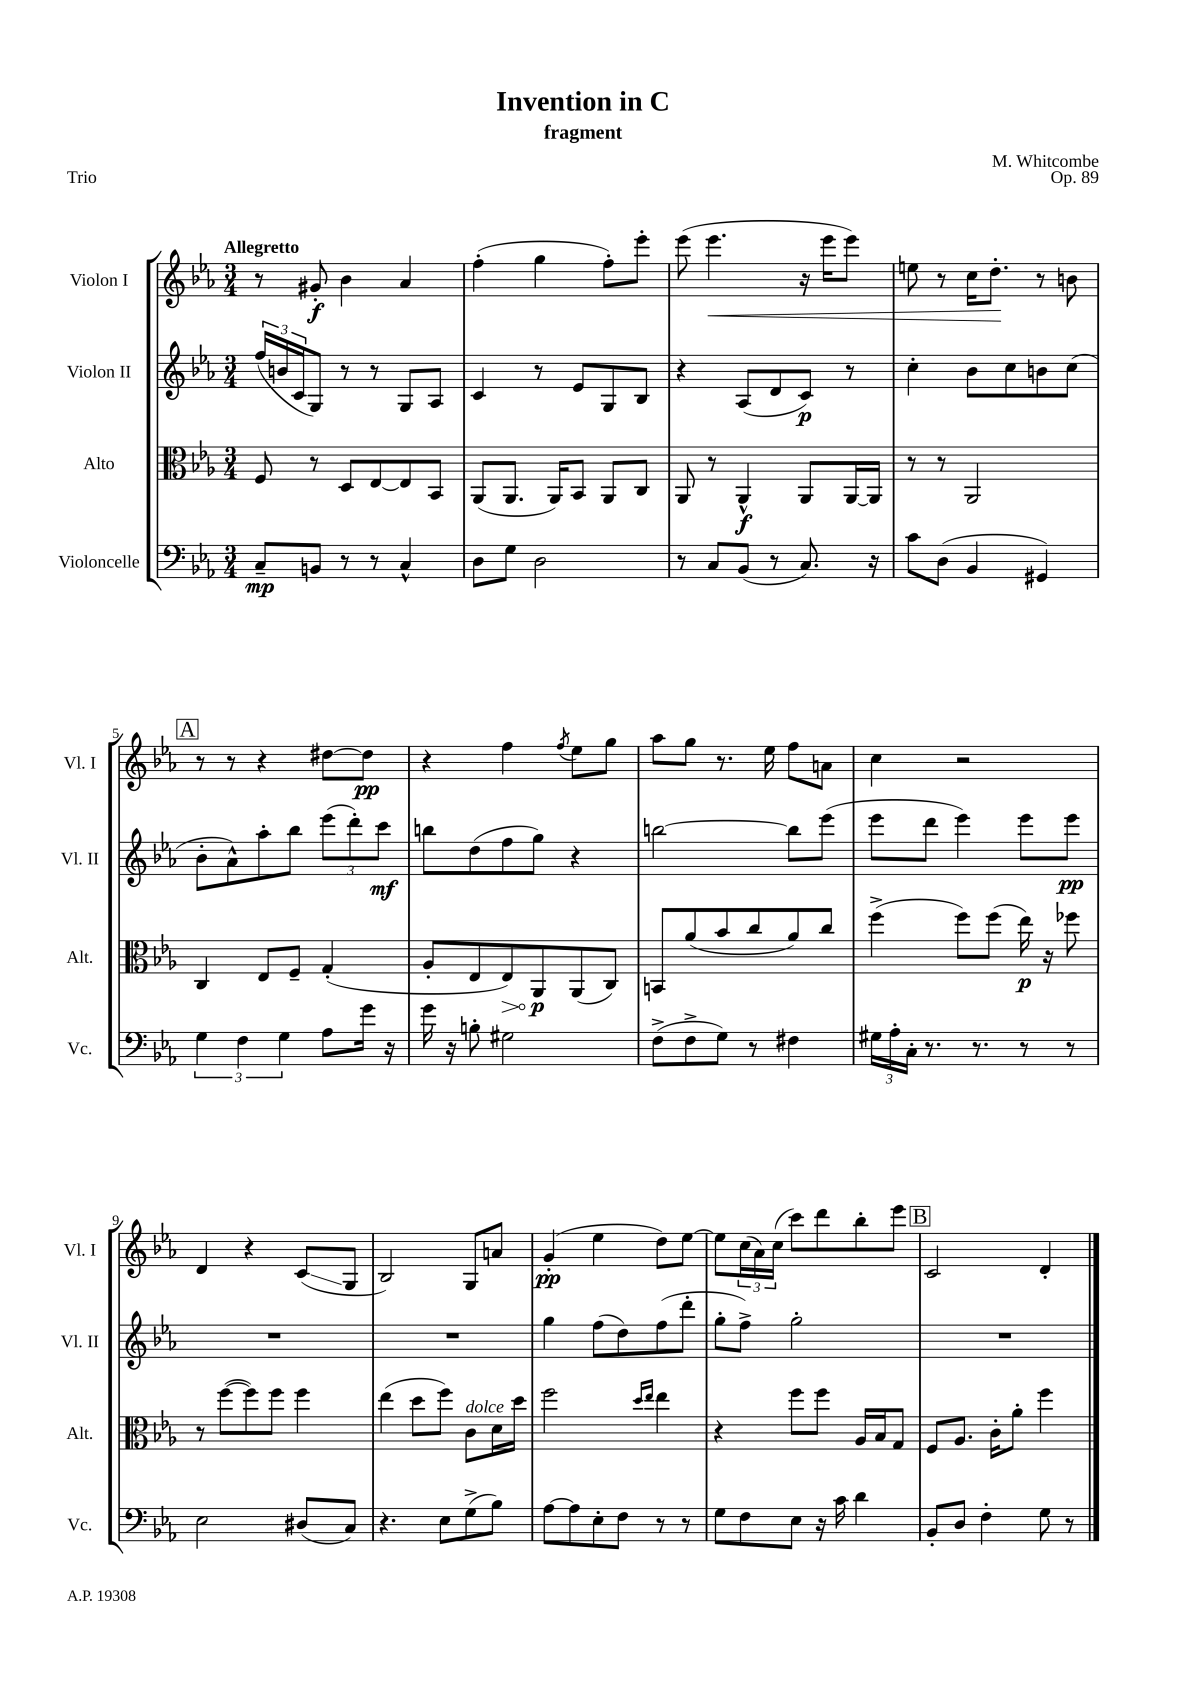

**kern	**kern	**kern	**kern
*staff4	*staff3	*staff2	*staff1
*clefF4	*clefC3	*clefG2	*clefG2
*k[b-e-a-]	*k[b-e-a-]	*k[b-e-a-]	*k[b-e-a-]
*M3/4	*M3/4	*M3/4	*M3/4
8C~	8F	(24ff	8r
.	.	24b	.
.	.	24c	.
8BB	8r	8G)	8g#'
8r	8D	8r	4b-
8r	[8E-	8r	.
4C^^	8E-]	8G	4a-
.	8BB-	8A-	.
=	=	=	=
8D	(8AA-	4c	(4ff'
8G	8.AA-	.	.
2D	.	8r	4gg
.	16AA-)	.	.
.	8BB-	8e-	.
.	8AA-	8G	8ff')
.	8C	8B-	8eee-'
=	=	=	=
8r	8AA-	4r	(8eee-
8C	8r	.	4.eee-
(8BB-	4AA-^^	(8A-	.
8r	.	8d	.
8.C)	8AA-	8c)	16r
.	.	.	16eee-
.	[16AA-	8r	8eee-)
16r	16AA-]	.	.
=	=	=	=
8c	8r	4cc'	8ee
(8D	8r	.	8r
4BB-	2AA-	8b-	16cc
.	.	.	8.dd'
.	.	8cc	.
4GG#)	.	8b	8r
.	.	(8cc	8b
=	=	=	=
6G	4C	8b-'	8r
.	.	8a-^^)	8r
6F	.	.	.
.	8E-	8aa-'	4r
6G	.	.	.
.	8F~	8bb-	.
8A-	(4G'	(12eee-	[8dd#
.	.	12ddd')	.
16g	.	.	8dd#]
.	.	12ccc	.
16r	.	.	.
=	=	=	=
16g	8A-'	8bb	4r
16r	.	.	.
8B'	8E-	(8dd	.
2G#	8E-)	8ff	4ff
.	8AA-	8gg)	.
.	.	.	8qff
.	(8AA-	4r	8ee-
.	8C)	.	8gg
=	=	=	=
(8F^	8BB	[2bb	8aa-
8F^	(8a-	.	8gg
8G)	8b-	.	8.r
8r	8cc	.	.
.	.	.	16ee-
4F#	8a-)	8bb]	8ff
.	8cc	(8eee-	8a
=	=	=	=
24G#	(4ff^	8eee-	4cc
24A-'	.	.	.
24C'	.	.	.
8.r	.	8ddd	.
.	8ff)	4eee-)	2r
8.r	.	.	.
.	(8ff	.	.
8r	16ee-)	8eee-	.
.	16r	.	.
8r	8ff-	8eee-	.
=	=	=	=
2E-	8r	2.r	4d
.	([8ff	.	.
.	8ff])	.	4r
.	8ff	.	.
(8D#	4ff	.	(8c
8C)	.	.	8G
=	=	=	=
4.r	(4ee-	2.r	2B-)
.	8dd	.	.
8E-	8ff)	.	.
(8G^	8c	.	8G
8B-)	16d	.	8a
.	16dd	.	.
=	=	=	=
[8A-	2ff	4gg	(4g'
8A-]	.	.	.
8E-'	.	(8ff	4ee-
8F	.	8dd)	.
.	16qqdd	.	.
.	16qqee-	.	.
8r	4ee-	(8ff	8dd)
8r	.	8ddd'	[8ee-
=	=	=	=
8G	4r	8gg'	8ee-]
8F	.	8ff^)	(24cc
.	.	.	24a-)
.	.	.	(24cc
8E-	8ff	2gg'	8ccc)
16r	8ff	.	8ddd
16c	.	.	.
4d	16A-	.	8bb-'
.	16B-	.	.
.	8G	.	8eee-
=	=	=	=
8BB-'	8F	2.r	2c
8D	8.A-	.	.
4F'	.	.	.
.	16c'	.	.
.	8a-'	.	.
8G	4ff	.	4d'
8r	.	.	.
==	==	==	==
*-	*-	*-	*-
